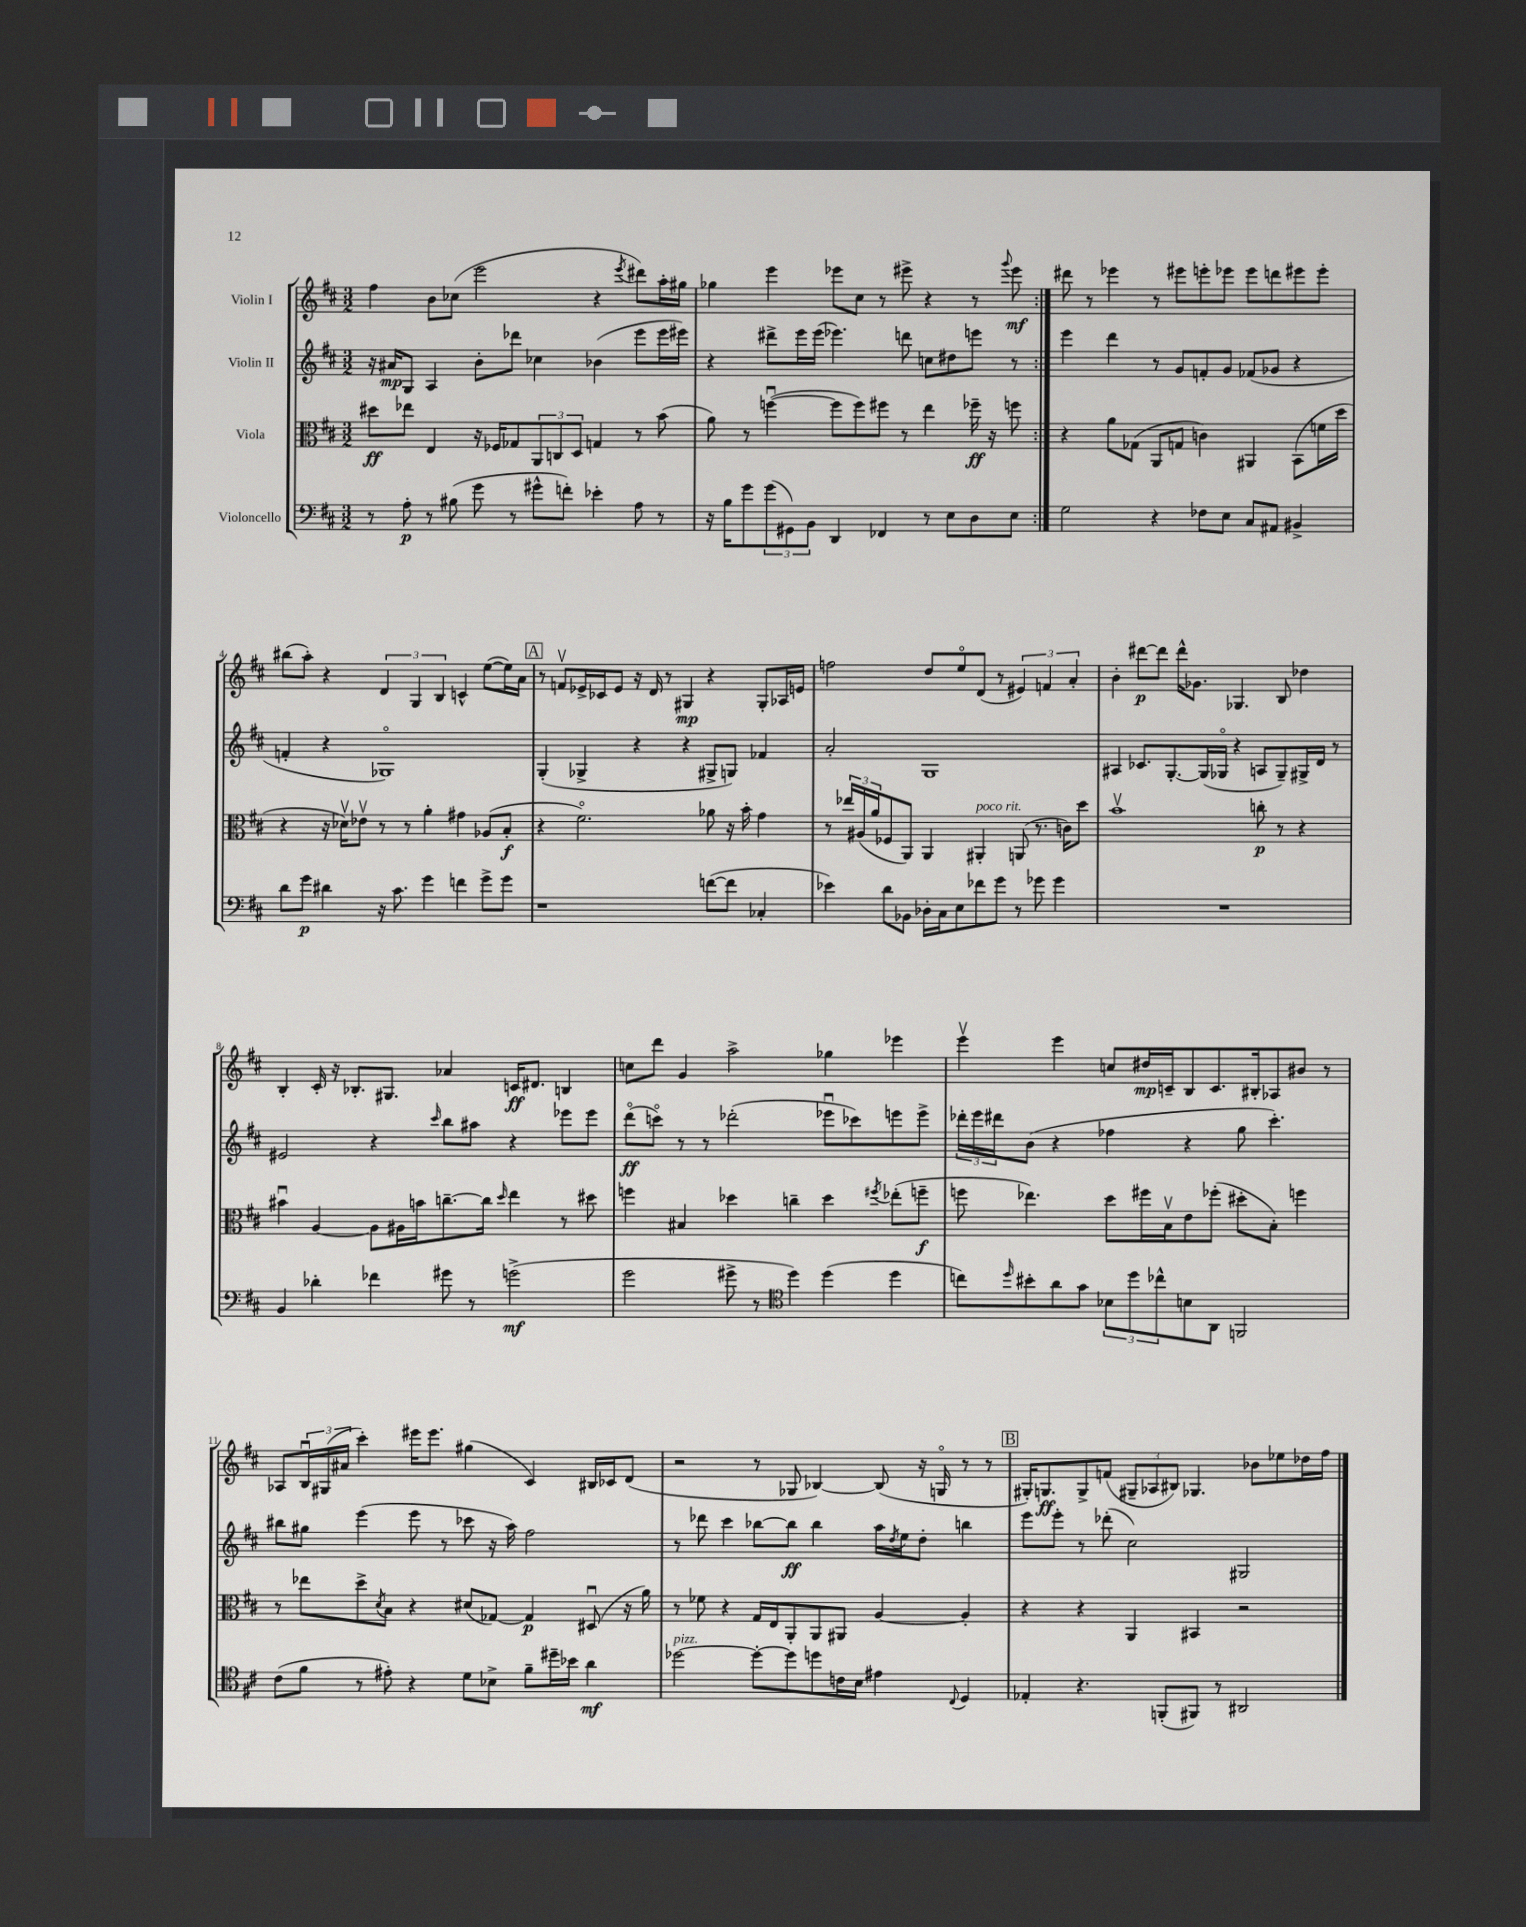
<<
\new StaffGroup <<
\new Staff = "s0" \with { instrumentName = "Violin I" } {
    \clef treble \key d \major \numericTimeSignature \time 3/2
    \repeat volta 2 { fis''4 b'8 ces''8( e'''2 r4 \acciaccatura { e'''8 } dis'''8) a''16-. gis''16 |
    ges''4 e'''4 ees'''8 cis''8 r8 eis'''8-> r4 r8 \appoggiatura { g'''8 } eis'''8\mf | }
    dis'''8 r8 ees'''4 r8 eis'''8 e'''8-. ees'''8 ees'''8 d'''8 eis'''8 eis'''8-. |
    bis''8( a''8-.) r4 \tuplet 3/2 { d'4 g4 b4 } c'4-^ e''8~( e''16) a'16 |
    \mark \markup { \box "A" } r8 f'8\upbow ees'16-> ces'16 ees'8 r16 d'16 r8 gis4\mp r4 gis8-. aes16 e'16 |
    f''2 d''8 e''8\flageolet d'8( r8 \tuplet 3/2 { eis'4) f'4 a'4-. } |
    b'4-. dis'''8~\p dis'''8 dis'''16-^ ges'8. ges4. b8 des''4 |
    b4-. cis'16-. r16 bes8.-. gis8. aes'4 c'16\ff dis'8. b4 |
    c''8 d'''8 g'4 a''2-> ges''4 ees'''4 |
    e'''4\upbow e'''4 c''8 dis''16\mp c'16-- b8 c'8. bis16-. aes8 bis'8 r8 |
    aes8 \tuplet 3/2 { b16\downbow gis16( ais'16 } cis'''4-.) eis'''16 eis'''8. gis''4( cis'4) bis16 ces'16 d'8( |
    r2 r8 ges8 bes4~) bes8( r16 g16\flageolet r8 r8 |
    \mark \markup { \box "B" } gis16-.) g8.\ff g8-> f'8( \tuplet 3/2 { gis8-- aes8 bis8) } ges4. bes'8 ees''8 des''16 fis''16 \bar "|." |
}
\new Staff = "s1" \with { instrumentName = "Violin II" } {
    \clef treble \key d \major \numericTimeSignature \time 3/2
    \repeat volta 2 { r16 ais'16\mp g8 a4 b'8-. des'''8 ces''4 bes'4( e'''8 e'''16 eis'''16) |
    r4 dis'''8-> e'''16 e'''16( ees'''4.) d'''8 c''8 dis''8 e'''8 r8 | }
    e'''4 d'''4 r8 g'8 f'8-. g'8 fes'8( ges'8 r4 |
    f'4-. r4 ges1\flageolet) |
    \mark \markup { \box "A" } g4-.( ges4-> r4 r4 gis8-> g8) fes'4 |
    a'2-. g1 |
    ais4 ces'8. g8.~-. g16( ges16\flageolet r4 a8 ges8--) gis16-> d'16 r8 |
    eis'2 r4 \grace { cis'''16 } b''8 ais''8 r4 ees'''8 ees'''8 |
    d'''8\flageolet\ff( c'''8\flageolet) r8 r8 des'''2-.( ees'''8\downbow ces'''8) e'''8 e'''8-> |
    \tuplet 3/2 { des'''16-. e'''16 dis'''16 } b'8( r4 fes''4 r4 g''8 cis'''4.-.) |
    bis''8 gis''8 e'''4( e'''8 r8 ces'''8 r16 a''16) fis''2 |
    r8 des'''8 cis'''4 bes''8~ bes''8\ff bes''4 a''16 \acciaccatura { d''8 } e''16 d''8-. b''4 |
    \mark \markup { \box "B" } e'''8 e'''8-. r8 des'''8-.( cis''2) gis2 \bar "|." |
}
\new Staff = "s2" \with { instrumentName = "Viola" } {
    \clef alto \key d \major \numericTimeSignature \time 3/2
    \repeat volta 2 { dis''8\ff ees''8 e4 r16 fes16 ges8 \tuplet 3/2 { a,8 c8 d8 } g4 r8 b'8( |
    a'8) r8 f''4~\downbow( f''8 f''8) fis''8 r8 e''4 fes''16--\ff r16 f''8 | }
    r4 a'8 ges8( a,8 g8 c'4) ais,4 b,8( f'16 d''16 |
    r4 r16 des'16\upbow) ees'8\upbow r8 r8 a'4-. gis'4 aes8( b8-.\f |
    \mark \markup { \box "A" } r4 fis'2.\flageolet) aes'8 r16 b'16-. g'4 |
    r8 \tuplet 3/2 { ees''16 ais16( a'16 } fes8 a,8) a,4 ais,4-.^\markup { \italic "poco rit." } a,8( r8. c'16) d''8 |
    b'1\upbow c''8-.\p r8 r4 |
    bis'4\downbow a4~ a8 ais16 b'16 c''8.~-- c''16 \grace { d''16 } e''4 r8 dis''8 |
    f''4 bis4 des''4 c''4-- des''4 \acciaccatura { fis''8 } ees''8-.( f''8--\f |
    f''8 ees''4.) d''8 fis''16 b16\upbow e'8 fes''8-.( dis''8-. b8-.) f''4 |
    r8 ees''8 d''8-> \acciaccatura { d'8 } b8 r4 dis'8( ges8~) ges4\p dis8\downbow( r16 a'16) |
    r8 fes'8 r4 g16 e16 a,8-. a,8 ais,8 a4~ a4-. |
    \mark \markup { \box "B" } r4 r4 a,4 bis,4 r2 \bar "|." |
}
\new Staff = "s3" \with { instrumentName = "Violoncello" } {
    \clef bass \key d \major \numericTimeSignature \time 3/2
    \repeat volta 2 { r8 a8-.\p r8 bis8( g'8 r8 gis'8-^ f'8-.) ees'4-. a8 r8 |
    r16 b16 g'8 \tuplet 3/2 { g'8( gis,8) b,8 } d,4 fes,4 r8 e8 d8 e8 | }
    g2 r4 fes8 e8 cis8 ais,8 bis,4-> |
    d'8 g'8\p dis'4 r16 cis'8. g'4 f'4 g'8-> g'8 |
    \mark \markup { \box "A" } r1 f'8~( f'8 ces4-. |
    ees'4) d'8 bes,8 des16-. cis16 e8 fes'8 g'8 r8 ges'8 ges'4 |
    R1. |
    b,4 des'4-. fes'4 gis'8 r8 g'2->\mf( |
    g'2 gis'8-> r8 \clef tenor d''4) d''4( d''4 |
    c''8) \grace { d''16 } bis'8-. a'8 g'8 \tuplet 3/2 { bes8 d''8 ces''8-^ } b8 a,8 f,2 |
    cis'8( fis'8 r8 eis'8-.) r4 d'8 bes8-> fis'8-- dis''16-- bes'16 a'4\mf |
    des''2~^\markup { \italic "pizz." } des''8~-. des''8 d''8 c'16 b16 eis'4 \appoggiatura { cis8 } d4 |
    \mark \markup { \box "B" } ees4-. r4. f,8-.( fis,8) r8 ais,2 \bar "|." |
}
>>
>>
